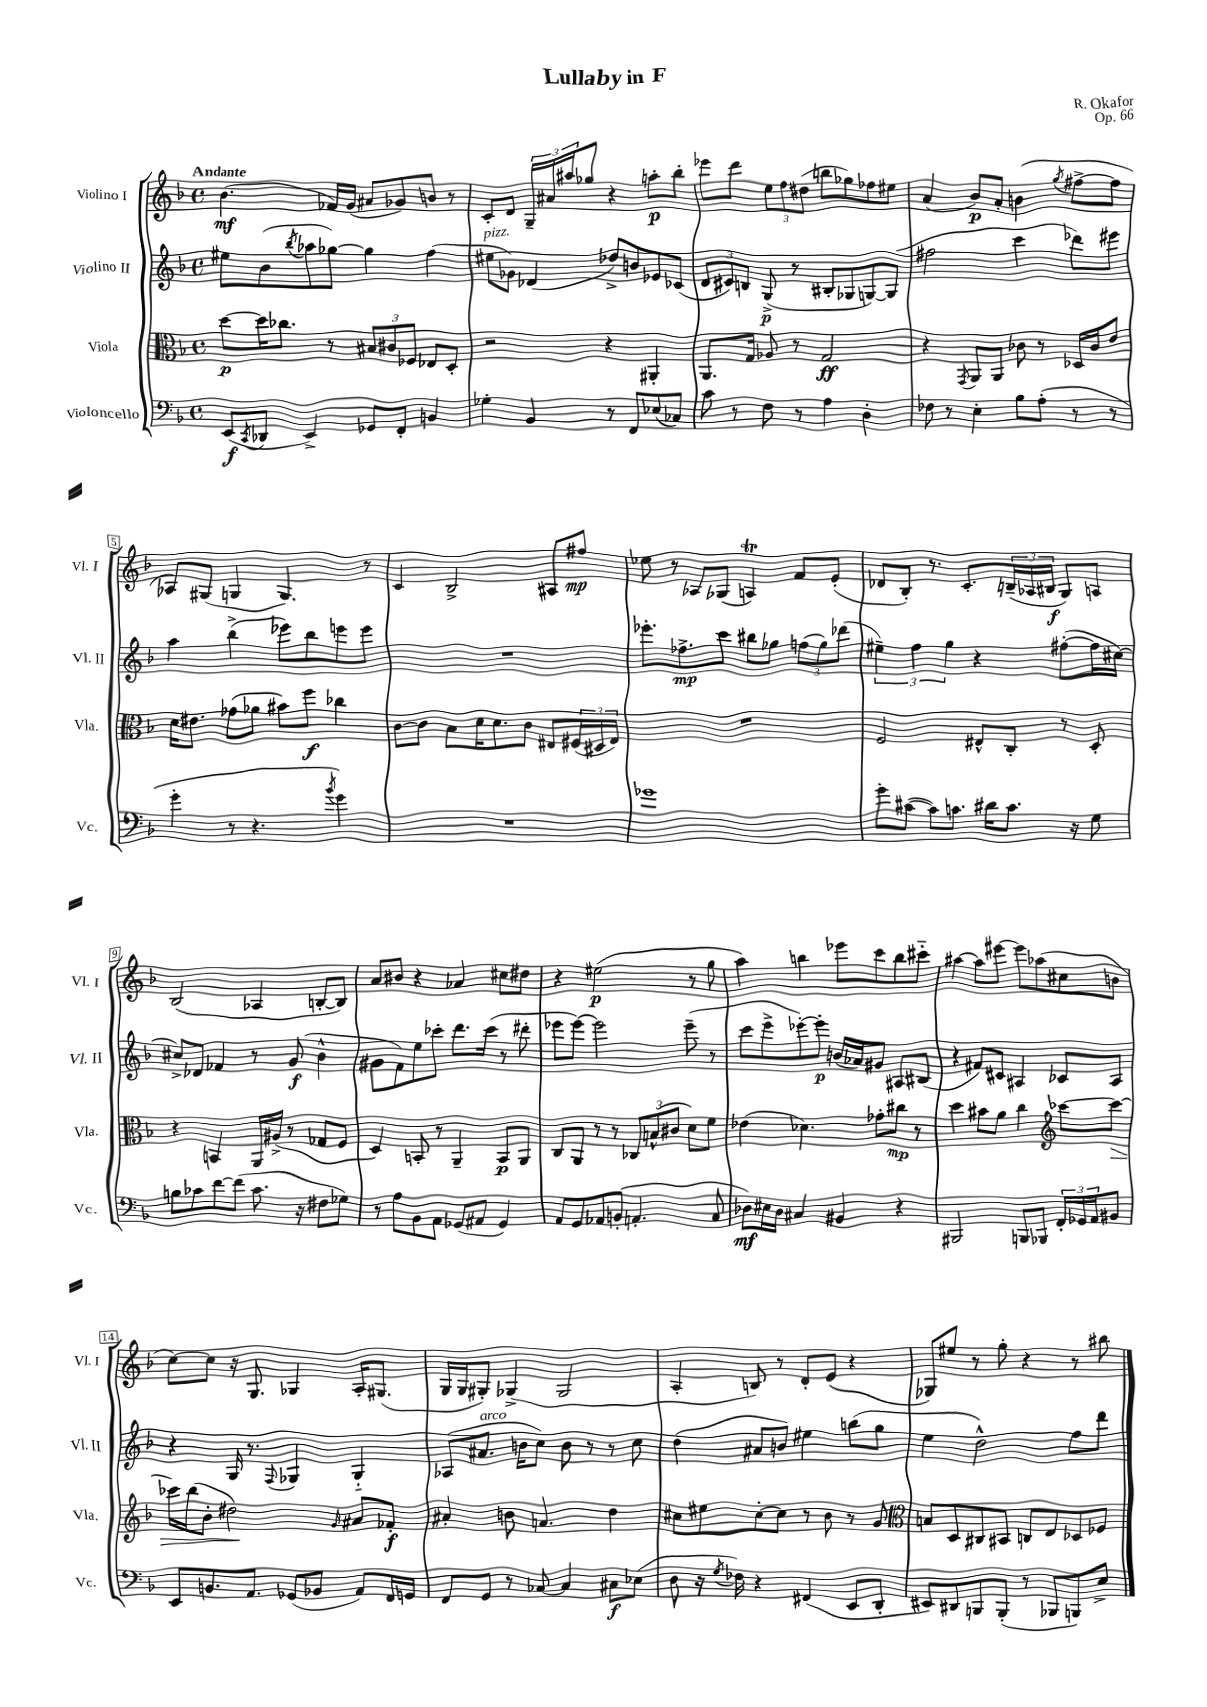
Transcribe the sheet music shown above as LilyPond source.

\header { title = "Lullaby in F" composer = "R. Okafor" opus = "Op. 66" }
<<
\new StaffGroup <<
\new Staff = "s0" \with { instrumentName = "Violino I" shortInstrumentName = "Vl. I" } {
    \clef treble \key f \major \defaultTimeSignature \time 4/4 \tempo "Andante"
    bes'4.\mf( fes'16) g'16( ais'8 ges'8) b'8 r8 |
    c'8-. d'8 \tuplet 3/2 { g16-- ais'16 ais''16 } ges''8 r4 a''8-.\p bes''8-. |
    ees'''8 d'''8 \tuplet 3/2 { e''8 f''8 dis''8( } b''8 ges''8) fes''8 eis''8 |
    a'4( bes'8\p) a'8-. b'4( \acciaccatura { g''8 } fis''8~-> fis''8 |
    aes8) gis8( g4 g4.) r8 |
    c'4 bes2-> ais8 fis''8\mp |
    ees''8 r8 aes8 ges8( a4\trill) f'8 e'8-.( |
    des'8 bes8-.) r8. c'8.-. \tuplet 3/2 { b16--( aes16 bis16\f } g8) a8 |
    bes2( aes4 b8~-. b8) |
    a'8 bis'8 r4 aes'4 cis''8 dis''8 |
    r4 eis''2\p( r8 g''8 |
    a''4) b''4 ees'''8 c'''8 b''8 cis'''8-_ |
    ais''4~ ais''8 eis'''8~ eis'''8 aes''8( cis''8 b'8 |
    c''8~) c''8 r16 g8. ges4 a16-. gis8.( |
    g16 g16 gis8-.) ges4->( ges2 |
    a4-. b8) r8 d'8-. e'8( r4 |
    ges8) eis''8 r8 g''8-. r4 r8 bis''8 \bar "|." |
}
\new Staff = "s1" \with { instrumentName = "Violino II" shortInstrumentName = "Vl. II" } {
    \clef treble \key f \major \defaultTimeSignature \time 4/4
    eis''8 bes'8( \acciaccatura { bes''8 } aes''8 ges''8~) ges''4 f''4( |
    eis''8^\markup { \italic "pizz." } ges'8) des'4( des''8->) b'8 ees'8 ces'8( |
    \tuplet 3/2 { d'8 cis'8) b8 } g8->\p( r8 bis8-. ges8 g8~) g8( |
    fis''2 c'''4 des'''8) eis'''8 |
    a''4 bes''4->( ees'''8) bes''8 e'''8 e'''8 |
    R1 |
    ees'''8.-. fes''8.->\mp c'''8 bis''8 ges''8 \tuplet 3/2 { f''8( ges''8) des'''8( } |
    \tuplet 3/2 { eis''4--) f''4 g''4 } r4 fis''8~-.( fis''16 cis''16~) |
    cis''8-> des'8 fes'4 r8 g'8\f( bes'4-^ |
    gis'8 f'8) e''8 ces'''8-. d'''8. ces'''16( r8 dis'''8-. |
    ees'''8 ees'''8~) ees'''2 ees'''8--( r8 |
    c'''8 e'''8-> ees'''8~-.) ees'''8-.\p b'16( aes'16) gis'8 ais8 bis8( |
    r4 fis'8) cis'8 ais4 ces'8 ais8 |
    r4 g16 r8. \appoggiatura { f8 } ges4 ges4-_ |
    aes8( ais'8.^\markup { \italic "arco" } b'16 c''8) b'8 r8 r8 c''8 |
    d''4( ais'8 b'8) eis''4 b''8( g''8 |
    e''4 d''2-^) f''8 d'''8 \bar "|." |
}
\new Staff = "s2" \with { instrumentName = "Viola" shortInstrumentName = "Vla." } {
    \clef alto \key f \major \defaultTimeSignature \time 4/4
    d''8~\p d''16 ces''8. r8 \tuplet 3/2 { bis8 cis'8 fes8 } ees8 d8-. |
    r2 r4 ais,4-. |
    a,8. g16 aes8 r8 g2\ff |
    r4 \acciaccatura { g,8 } a,8 a,8 ces'8 r8 des16 ces'16 e'8 |
    d'16 eis'8. ges'8( aes'8 bis'8) f''8\f ces''4 |
    c'8~ c'8 bes8 d'16 d'8. c'8 eis8 \tuplet 3/2 { fis16( dis16 eis16) } |
    R1 |
    f2 eis8-^ c8-. r8 d8-. |
    r4 b,4 a,16 ais16->( r8 ges8 f8 |
    d4) b,8-. r8 a,4-- b,8\p a,8 |
    c8 a,8 r8 r8 \tuplet 3/2 { ces8 b8-^( cis'8 } d'8) f'8 |
    ees'4( des'4.) ges'8-. cis''8\mp r8 |
    d''4 bis'8 a'8 c''4 \clef treble ces'''8~ ces'''8~\> |
    ces'''16 bes''16( bes'8-. dis''2\!) \grace { g'16 } ais'8 fes'8-.\f |
    ais'4-. b'8 a'4. d''4 |
    cis''8 eis''8 cis''8~-. cis''8 r8 bes'8 r8 g'8 |
    \clef alto b8 d8 cis8 bis,8 c8 e8 des8 fes8 \bar "|." |
}
\new Staff = "s3" \with { instrumentName = "Violoncello" shortInstrumentName = "Vc." } {
    \clef bass \key f \major \defaultTimeSignature \time 4/4
    e,8\f( \acciaccatura { c,8 } des,8 e,4->) ges,8 f,8-. b,4 |
    ges4-. bes,4 r8 f,8 ees8( ces8) |
    c'8 r8 f8 r8 a4 d4-. |
    fes8 r8 e4-. bes8 a8-.( r8 r8 |
    g'4-. r8 r4. \acciaccatura { bes'8 } g'4) |
    R1 |
    ges'1 |
    g'8-. cis'8~( cis'8) c'8. dis'16 c'8. r16 g8 |
    b8 ces'8 f'8~ f'8( ces'8. r16 fis8 ges8) |
    r8 a8 bes,8 a,8 ges,8( ais,8 ges,4) |
    a,8 g,8 aes,8 b,8-.( a,4.-. c8 |
    des8\mf) eis16 des16 cis4 bis,4 r4 |
    bis,,2 b,,8 bes,,8 \tuplet 3/2 { f,16-. ges,16 a,16 } bis,8 |
    e,8 b,8. a,8. ges,8( bes,8 a,8) f,16 g,16 |
    f,8 g,8 r8 ces8~ ces4 cis8\f ees8( |
    d8 r16 \acciaccatura { g8 } fes16) r4 fis,4( e,8 d,8-. |
    eis,8) dis,8 b,,8 b,,8-.( r8 bes,,8 b,,8) e8-> \bar "|." |
}
>>
>>
\layout { \context { \Score \override BarNumber.stencil = #(make-stencil-boxer 0.1 0.3 ly:text-interface::print) } }
